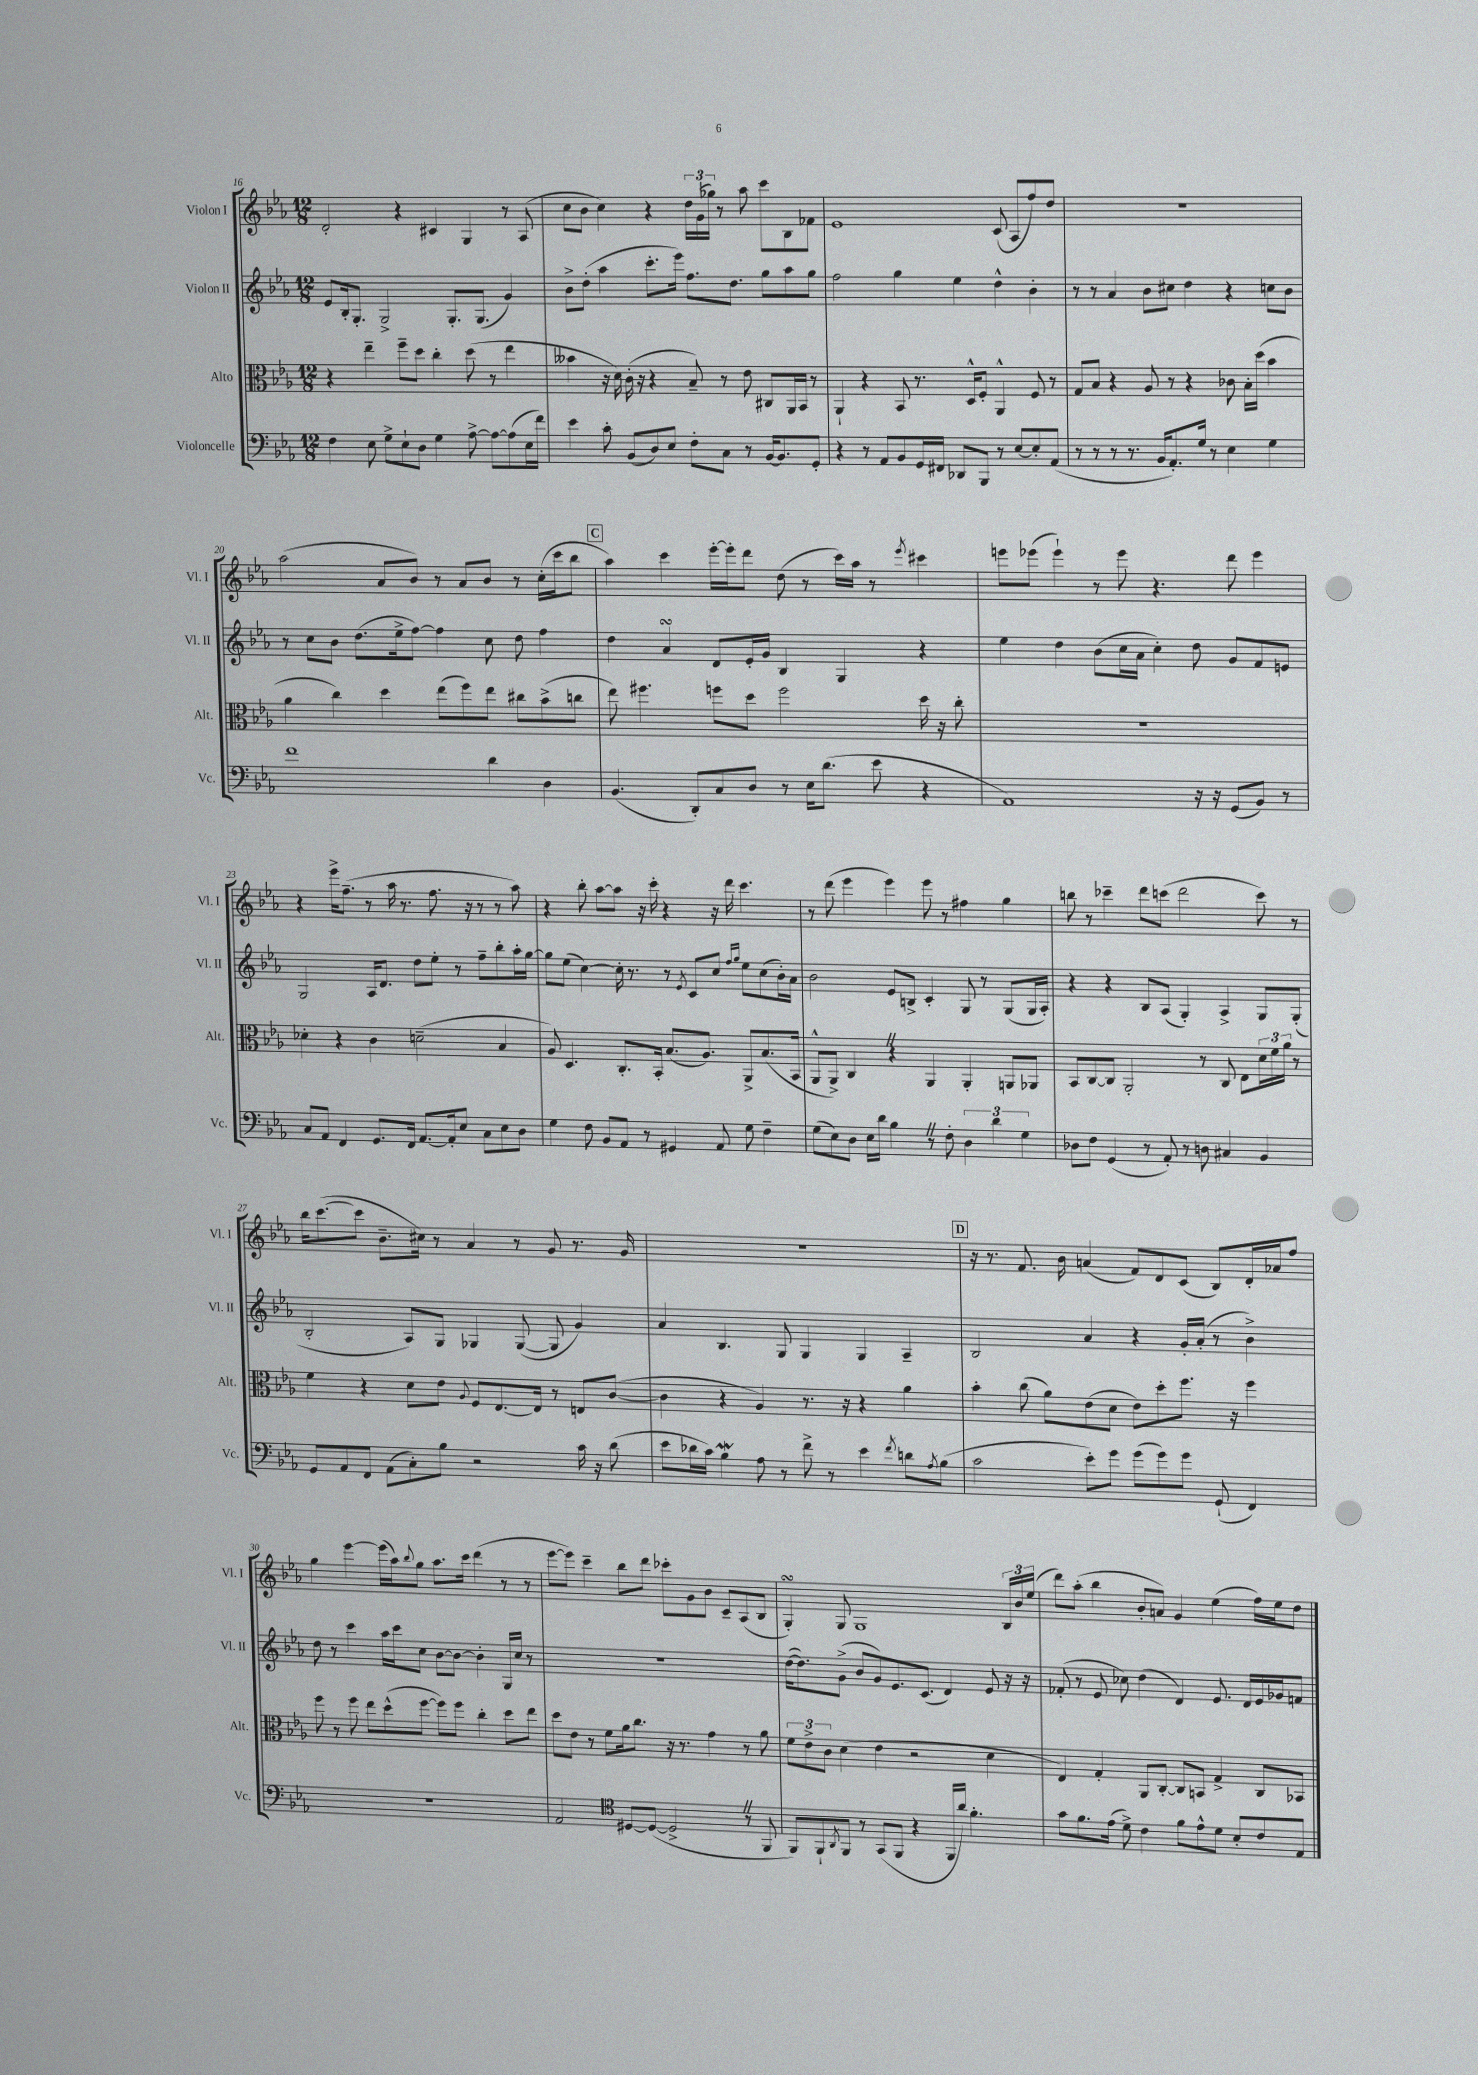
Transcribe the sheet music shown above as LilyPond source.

<<
\new StaffGroup <<
\new Staff = "s0" \with { instrumentName = "Violon I" shortInstrumentName = "Vl. I" } {
    \clef treble \key ees \major \numericTimeSignature \time 12/8
    d'2-. r4 cis'4 g4 r8 aes8( |
    c''8 bes'8 c''4) r4 \tuplet 3/2 { d''16 g'16( ges''16) } r8 aes''8 c'''8 bes8 fes'8 |
    ees'1 c'8( aes8 f''8) d''8 |
    R1. |
    aes''2( aes'8 bes'8) r8 aes'8 bes'8 r8 c''16-.( c'''16 bes''8 |
    \mark \markup { \box "C" } aes''4) c'''4 ees'''16~-. ees'''16-. d'''8 d''8( r8 c'''16) aes''16 r8 \acciaccatura { ees'''8 } cis'''4 |
    e'''8 ees'''8( ees'''4-!) r8 ees'''8 r4. d'''8 ees'''4 |
    r4 ees'''16-> f''8.--( r8 aes''16 r8. f''8. r16 r8 r8 aes''8) |
    r4 bes''8-. aes''8~ aes''8 r16 c'''16-. r4 r16 d'''16 c'''4. |
    r8 d'''8( ees'''4 ees'''4) ees'''8 r8 fis''4 g''4 |
    b''8 r8 ces'''4-- d'''8 c'''8( d'''2 c'''8) r8 |
    bes''16 c'''8.~( c'''8 bes'8.-- cis''16) r8 aes'4 r8 g'8 r8. g'16 |
    R1. |
    \mark \markup { \box "D" } r16 r8. f'8. bes'16 a'4( f'8) d'8 c'8( bes8) d'16-. aes'16 f''8 |
    g''4 ees'''4~ ees'''16( aes''16) \appoggiatura { bes''8 } g''8 aes''8. c'''16 d'''4( r8 r8 |
    ees'''8~ ees'''8) c'''4-- bes''8 d'''8 ces'''8-. g'8 bes'8 c'8-- aes8( bes8 |
    g4-.\turn) g8 g1 \tuplet 3/2 { bes16 bes'16 ees''16( } |
    d'''8) aes''8-.( bes''4 bes'8-. a'8) g'4 ees''4( f''16) ees''16 d''8 \bar "|." |
}
\new Staff = "s1" \with { instrumentName = "Violon II" shortInstrumentName = "Vl. II" } {
    \clef treble \key ees \major \numericTimeSignature \time 12/8
    ees'8 bes16-. g8.-. g2-> g8.-. g8.( g'4) |
    bes'8-> d''8-.( aes''4 c'''8.-. ees'''16) f''8. d''8. g''8 aes''8 g''8 |
    f''2 g''4 ees''4 d''4-^ bes'4-. |
    r8 r8 aes'4 bes'8 cis''8 d''4 r4 c''8 bes'8 |
    r8 c''8 bes'8 d''8.( ees''16-> f''8~) f''4 c''8 d''8 f''4 |
    \mark \markup { \box "C" } d''4 aes'4\turn d'8 ees'16-. g'16 bes4 g4 r4 |
    ees''4 d''4 bes'8( c''16 aes'16 c''4-.) d''8 g'8 f'8 e'8 |
    g2 aes16 d'8. d''8 ees''8-. r8 f''8-- bes''8-. aes''16-. g''16~ |
    g''8 ees''8( c''4~) c''16-. r8. r8 \acciaccatura { ees'8 } c'8 c''8 \grace { f''16 g''16 } ees''8 c''8( bes'16-.) aes'16 |
    bes'2 ees'8 b8-> c'4-. g8 r8 g8( g16 aes16-.) |
    r4 r4 bes8 aes8( g4-.) aes4-> g8 g8-.( |
    bes2-. aes8) g8 ges4 ges8~( ges8 g'4) |
    aes'4 bes4. g8 g4 g4 aes4-- |
    \mark \markup { \box "D" } bes2 aes'4 r4 g'16-. aes'16-.( r8 bes'4->) |
    d''8 r8 c'''4 aes''16 c'''16 c''8 bes'8~ bes'8~ bes'4-. g16 c''16 r8 |
    R1. |
    d''16~( d''8.) g'8->( bes'8 g'8) ees'8. c'8.( d'4) ees'8 r16 r16 |
    fes'8-.( r8 ees'8 ces''8) d''4( d'4) ees'8. d'16 ees'16 ges'16 f'8 \bar "|." |
}
\new Staff = "s2" \with { instrumentName = "Alto" shortInstrumentName = "Alt." } {
    \clef alto \key ees \major \numericTimeSignature \time 12/8
    r4 ees''4-- f''8-- d''8 c''4-. d''8( r8 ees''4 |
    beses'4 r16 d'16) c'16-.( r16 r4 bes8--) r8 ees'8 cis8 aes,16 bes,16 r8 |
    aes,4-! r4 bes,8 r8. d16-^ f8-. aes,4-^ f8 r8 |
    g8 bes8 r4 aes8 r8 r4 ces'8 bes16-. d''16( bes'4 |
    aes'4 c''4) d''4 ees''8( f''8) ees''8 cis''8 bes'8->( c''8 |
    \mark \markup { \box "C" } ees''8) fis''4. f''8 d''8 f''2 d''16 r16 c''8-. |
    R1. |
    des'4-. r4 c'4 d'2--( bes4 |
    aes8) d4. c8.-. bes,16-. bes8.( aes8.) aes,8-> bes8.( bes,16 |
    aes,8-^ aes,8->) c4 \once \override BreathingSign.text = \markup { \musicglyph "scripts.caesura.straight" } \breathe r4 aes,4 aes,4-. a,8 aes,8 |
    bes,8 c8~ c8 aes,2-. r8 c8 ees8 \tuplet 3/2 { d'16 f'16 aes'16 } r8 |
    f'4 r4 d'8 ees'8 \appoggiatura { aes8 } f8 ees8.~ ees16 r8 e8 c'8~( |
    c'4 r4 aes4) r8. r16 r4 aes'4 |
    \mark \markup { \box "D" } bes'4-. c''8( aes'8) ees'8( d'8 ees'8) d''8-. f''8. r16 f''4 |
    f''8 r8 f''8 ees''8 d''8-^( f''8~ f''8) f''8 c''4-. d''8 ees''8 |
    d''8 ees'8 r8 f'8 aes'16 c''8. r16 r8. g'4 r8 aes'8 |
    \tuplet 3/2 { f'8 ees'8-> c'8 } d'4( ees'4 r2 d'4 |
    ees4) g4-. aes,8 c8~-. c8 b,8 g4-> c8 bes,8 \bar "|." |
}
\new Staff = "s3" \with { instrumentName = "Violoncelle" shortInstrumentName = "Vc." } {
    \clef bass \key ees \major \numericTimeSignature \time 12/8
    f4 ees8 g8-> ees8-! d8 g4 aes8~-> aes8~ aes8( ees16 f'16) |
    ees'4 c'8-. bes,8( d8) ees8 f8-. c8 r8 bes,16~ bes,8. g,8-. |
    r4 r8 aes,8 bes,8 g,16 fis,16 des,8 bes,,8 r8 ees8~ ees8-. aes,8( |
    r8 r8 r8 r8. bes,16 aes,8.-.) g16 r8 ees4 g4 |
    f'1 d'4 d4 |
    \mark \markup { \box "C" } bes,4.( d,8-.) c8 d8 r8 ees16 d'8.( ees'8 r4 |
    aes,1) r16 r16 g,8( bes,8) r8 |
    c8 aes,8 f,4 g,8. f,16 aes,8.~ aes,16-. ees8 c8 ees8 d8 |
    g4 f8 bes,8 aes,8 r8 gis,4 aes,8 g8 f4-- |
    g8( ees8) d8 ees16 d'16 bes4 \once \override BreathingSign.text = \markup { \musicglyph "scripts.caesura.straight" } \breathe r8 f8-. \tuplet 3/2 { d4 d'4 g4 } |
    des8 f8 g,4( r8 aes,8-.) r8 d8 cis4 bes,4 |
    g,8 aes,8 f,8 aes,8( c8-.) bes8 r2 c'16 r16 d'8( |
    ees'8 des'16 c'16) bes4\mordent aes8 r8 f'8-> r8 ees'4 \acciaccatura { f'8 } d'8 \acciaccatura { aes8 } bes8( |
    \mark \markup { \box "D" } c'2 ees'8-.) g'8 g'8( g'8) g'8 g,8-!( f,4) |
    R1. |
    aes,2 \clef tenor dis8~ dis8~( dis2-> \once \override BreathingSign.text = \markup { \musicglyph "scripts.caesura.straight" } \breathe r8 f,8 |
    f,8) f,8-! \acciaccatura { aes,8 } f,8 r8 g,8( f,8 r4 f,16 aes'16) f'4.-. |
    g'8 f'8. ees'16( d'8->) c'4 f'8 ees'8-^ d'8 bes8-. c'8 ees8 \bar "|." |
}
>>
>>
\layout { \context { \Score currentBarNumber = #16 } }
